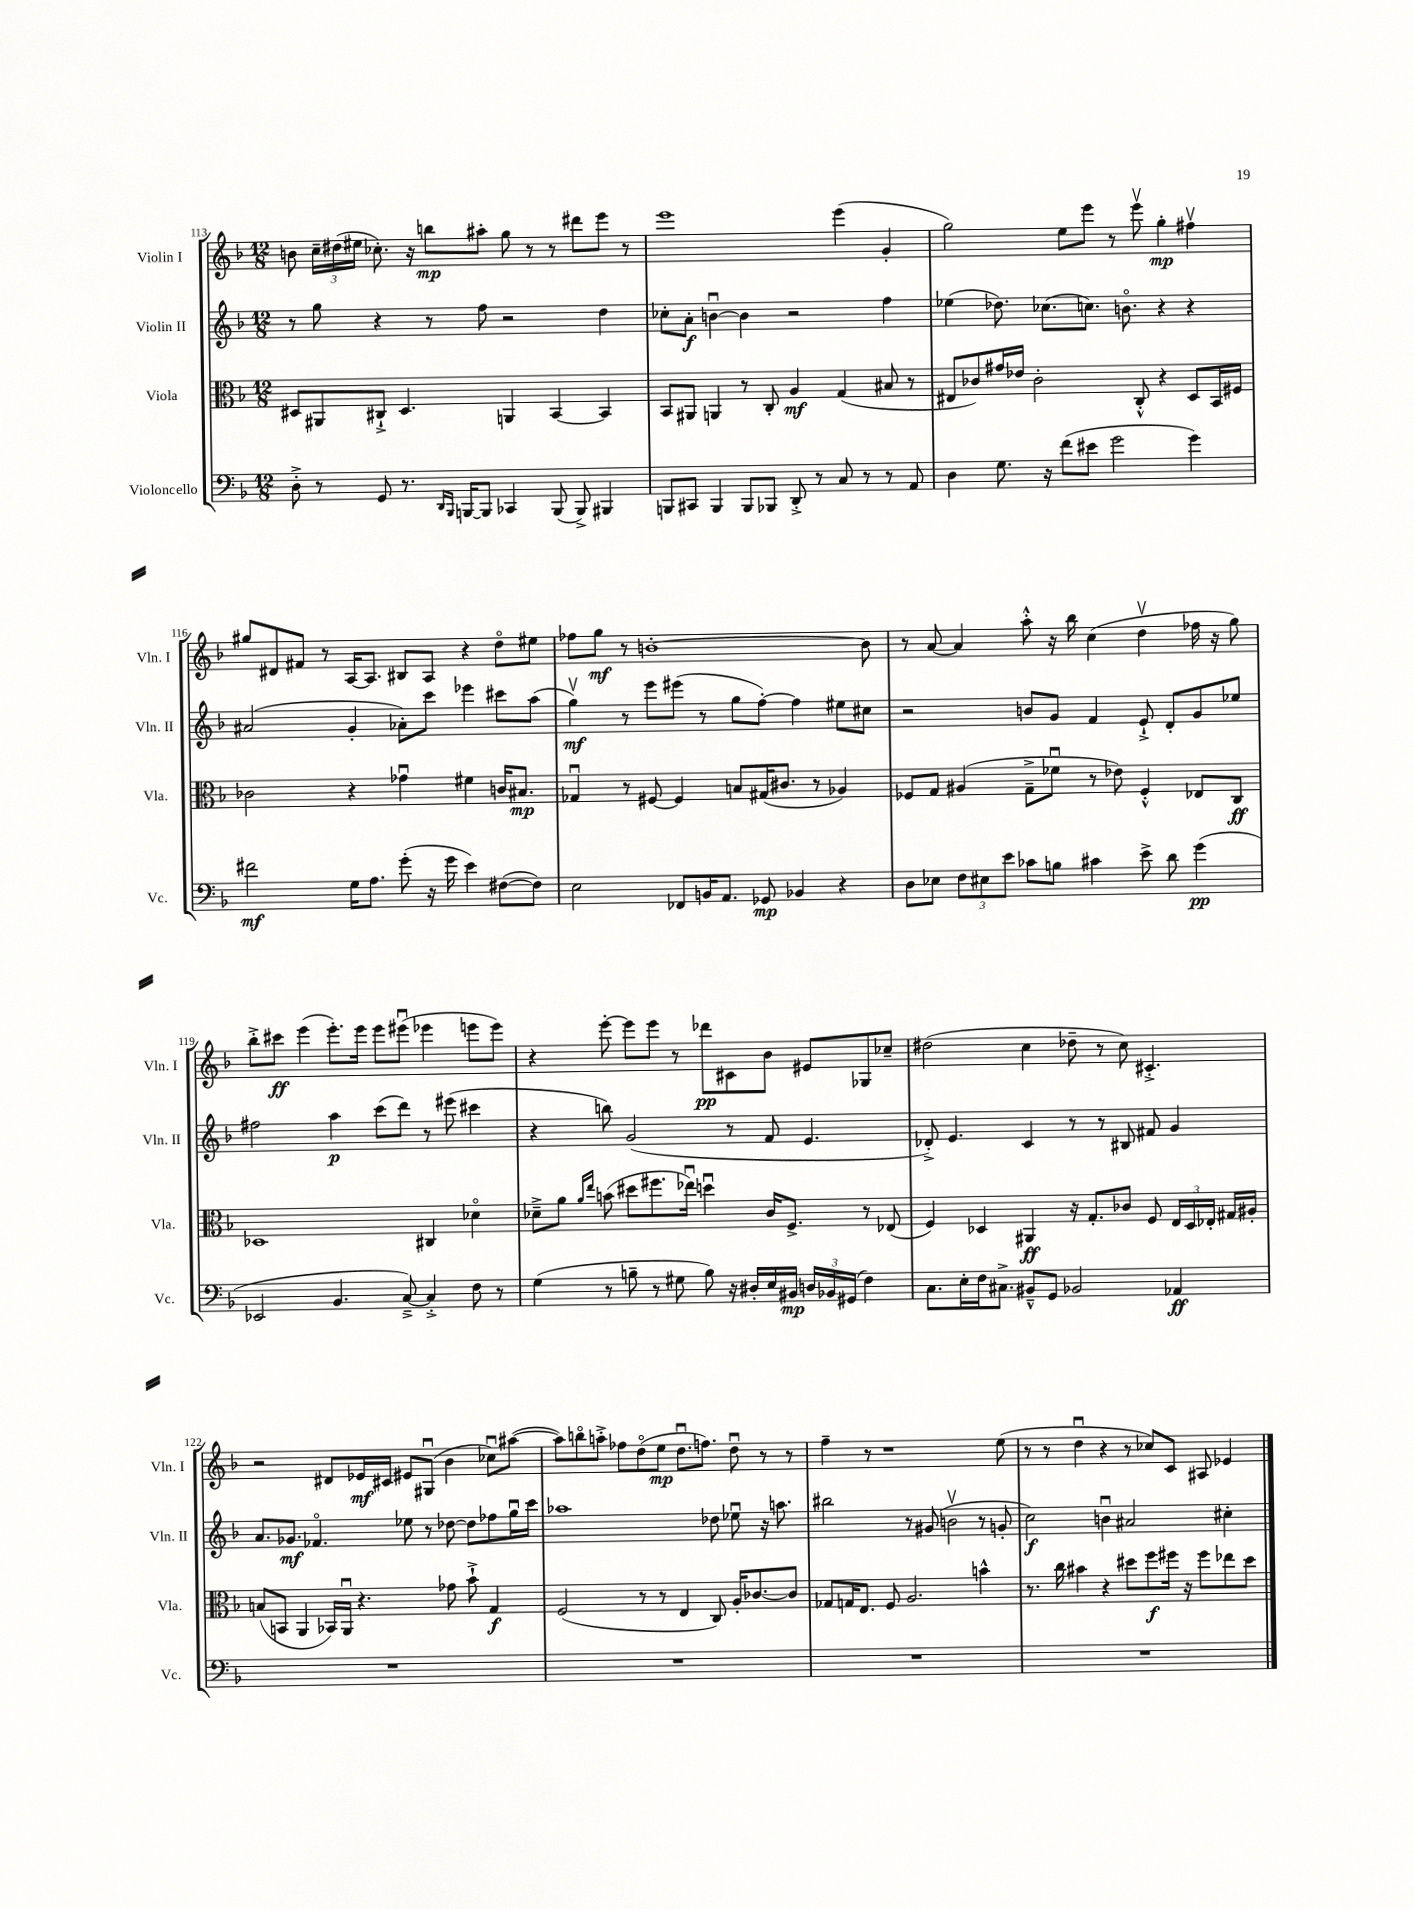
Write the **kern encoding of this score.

**kern	**kern	**kern	**kern
*staff4	*staff3	*staff2	*staff1
*clefF4	*clefC3	*clefG2	*clefG2
*k[b-]	*k[b-]	*k[b-]	*k[b-]
*M12/8	*M12/8	*M12/8	*M12/8
8D'^	8D#	8r	8b
8r	8AA#	8gg	24cc~
.	.	.	(24dd#
.	.	.	24ee#
8GG	8C#`^	4r	8.cc-')
8.r	4.D#	.	.
.	.	.	16r
.	.	8r	8bb
16qqDD	.	.	.
16qqBBB-	.	.	.
[16BBB	.	.	.
8BBB]	.	8ff	8aa#'
4CC-	4AA	2r	8gg
.	.	.	8r
(8BBB	[4BB-	.	8r
8BBB^)	.	.	8ddd#
4BBB#	4BB-]	4dd	8eee
.	.	.	8r
=	=	=	=
8BBB	8BB-	8cc-'	1eee
8CC#	8AA#	8a'	.
4BBB	4AA	[4bu	.
8BBB	8r	4b]	.
8BBB-	8C'	.	.
8DD'^	4A	2r	.
8r	.	.	.
8C	(4G	.	(4eee
8r	.	.	.
8r	8B#	4ff	4g'
8AA	8r	.	.
=	=	=	=
4D	8E#	(4ee-	2gg)
.	8c-)	.	.
8.G	16g#	8.dd-)	.
.	16e-	.	.
.	2c-'	.	.
16r	.	(8.cc-	.
(8f	.	.	8ee
8e#	.	8.cc)	8eee
2g	.	.	8r
.	.	8.bo	.
.	8C'^^	.	8eeev
.	4r	4r	4gg'
4g)	8D	4r	4ff#v
.	16BB-	.	.
.	16F#	.	.
=	=	=	=
2f#	2c-	(2a#	8gg#
.	.	.	8d#
.	.	.	8f#
.	.	.	8r
16G	4r	4g'	[16A
8.A	.	.	8.A]
(8g'	4g-u	8a-')	8B#
16r	.	8ccc	8A
16g	.	.	.
4e)	4f#	4eee-	4r
([8F#	16c	8ccc#	8ddo
.	8.B#	.	.
8F#])	.	(8aa	8ee#
=	=	=	=
2E	4G-u	4ggv)	8ff-
.	.	.	8gg
.	8r	8r	8r
.	[8F#	8eee	[1b'
8FF-	4F#]	(8eee#	.
16BB	.	8r	.
8.AA	.	.	.
.	8B	8gg	.
8GG-	(16G#	[8ff')	.
.	8.c#	.	.
4BB-	.	4ff]	.
.	8r	.	.
4r	4A-)	8ee#	.
.	.	8cc#	8b]
=	=	=	=
8D	8F-	2r	8r
8E-	8G	.	[8a
12F	(4A#	.	4a]
12E#	.	.	.
12e	.	.	.
8c-	8G~^	8b	8aa'^^
8B	8f-u	8g	16r
.	.	.	16bb-
4c#	8r	4f	(4cc
.	8e-)	.	.
8e^	4F-'^^	8e`^	4ddv
8d	.	8d'	.
(4g	8E-	8g	16ff-
.	.	.	16r
.	8C	8ee-	8gg)
=	=	=	=
2EE-	1D-	2ff#	8bb-'^
.	.	.	8ccc#
.	.	.	(4eee
4.BB-	.	4aa	8.eee')
.	.	.	16eee
.	.	(8ccc	8eee
[8C~^)	.	8ddd)	(8eee#u
4C'^]	4C#	8r	4eee-
.	.	(8eee#	.
8F	4d-o	4ccc#	8eee
8r	.	.	8eee)
=	=	=	=
(4G	8d-~^	4r	4r
.	8a	.	.
.	16qqa	.	.
.	16qqee	.	.
8r	(8b	8bb)	[8eee'
8B~	8dd#	(2g	8eee]
8r	8.ff#	.	8eee
8G#	.	.	8r
.	16ee-u)	.	.
8B)	4ddu	.	8ddd-
16r	.	8r	8c#
16D#'	.	.	.
16E	16c	8f	8b-
16BB#	8.F^	.	.
24D	.	4.e	8e#
24BB-	.	.	.
(24GG#	.	.	.
4F)	8r	.	8G-
.	(8E-	.	8cc-~
=	=	=	=
8.C	4F)	8d-'^)	(2dd#
.	.	4.e	.
16E'	.	.	.
16F	4D-	.	.
8.C#^	.	.	.
8BB#~^^	4AA#	4c	4cc
8GG	.	.	.
2BB-	16r	8r	8dd-~
.	8.G'	.	.
.	.	8r	8r
.	8c-	8B#	8cc)
.	8F	8f#	4.c#'^
4AA-	24E	4g	.
.	24D-	.	.
.	24E-'	.	.
.	16G#	.	.
.	16A#'	.	.
=	=	=	=
1.r	(8B	8.a	2r
.	8BB	.	.
.	.	8.g-	.
.	4AA	.	.
.	.	4.f-o	.
.	16BB-)	.	8d#
.	16AAu	.	.
.	4.r	.	16e-
.	.	.	16c#
.	.	8ee-	8e#
.	.	8r	(8G#u
.	8g-	[8dd-	4b-
.	8b-`^	8dd-]	.
.	4G	8ff-	8cc-u)
.	.	16ggu	([8aa#
.	.	16ccc	.
=	=	=	=
1.r	(2F	1aa-	8aa#])
.	.	.	8bbo
.	.	.	8aa'^
.	.	.	8ff-
.	8r	.	(8ddo
.	8r	.	8ee
.	4E	.	8.ddu
.	.	.	8.ff)
.	8C)	8dd-	.
.	16A'	8ee-u	8ddu
.	[8.c-	.	.
.	.	16r	8r
.	.	8.aa	.
.	8c-]	.	8r
=	=	=	=
1.r	8G-	2bb#	4ff~
.	16G	.	.
.	8.E	.	.
.	.	.	8r
.	8F	.	1r
.	2.A	8r	.
.	.	(8g#	.
.	.	2bv	.
.	4b^^	8r	.
.	.	8g'	(8ee
=	=	=	=
1.r	8.r	2cc)	8r
.	.	.	8r
.	16cc	.	.
.	4b#	.	4ddu
.	4r	4bu	4r
.	8dd#	2a#	8r
.	8ff	.	8cc-)
.	16ff#	.	8c
.	16r	.	.
.	8ff#	.	8A#
.	8ee-	4cc#'	4e-
.	8dd#	.	.
==	==	==	==
*-	*-	*-	*-
